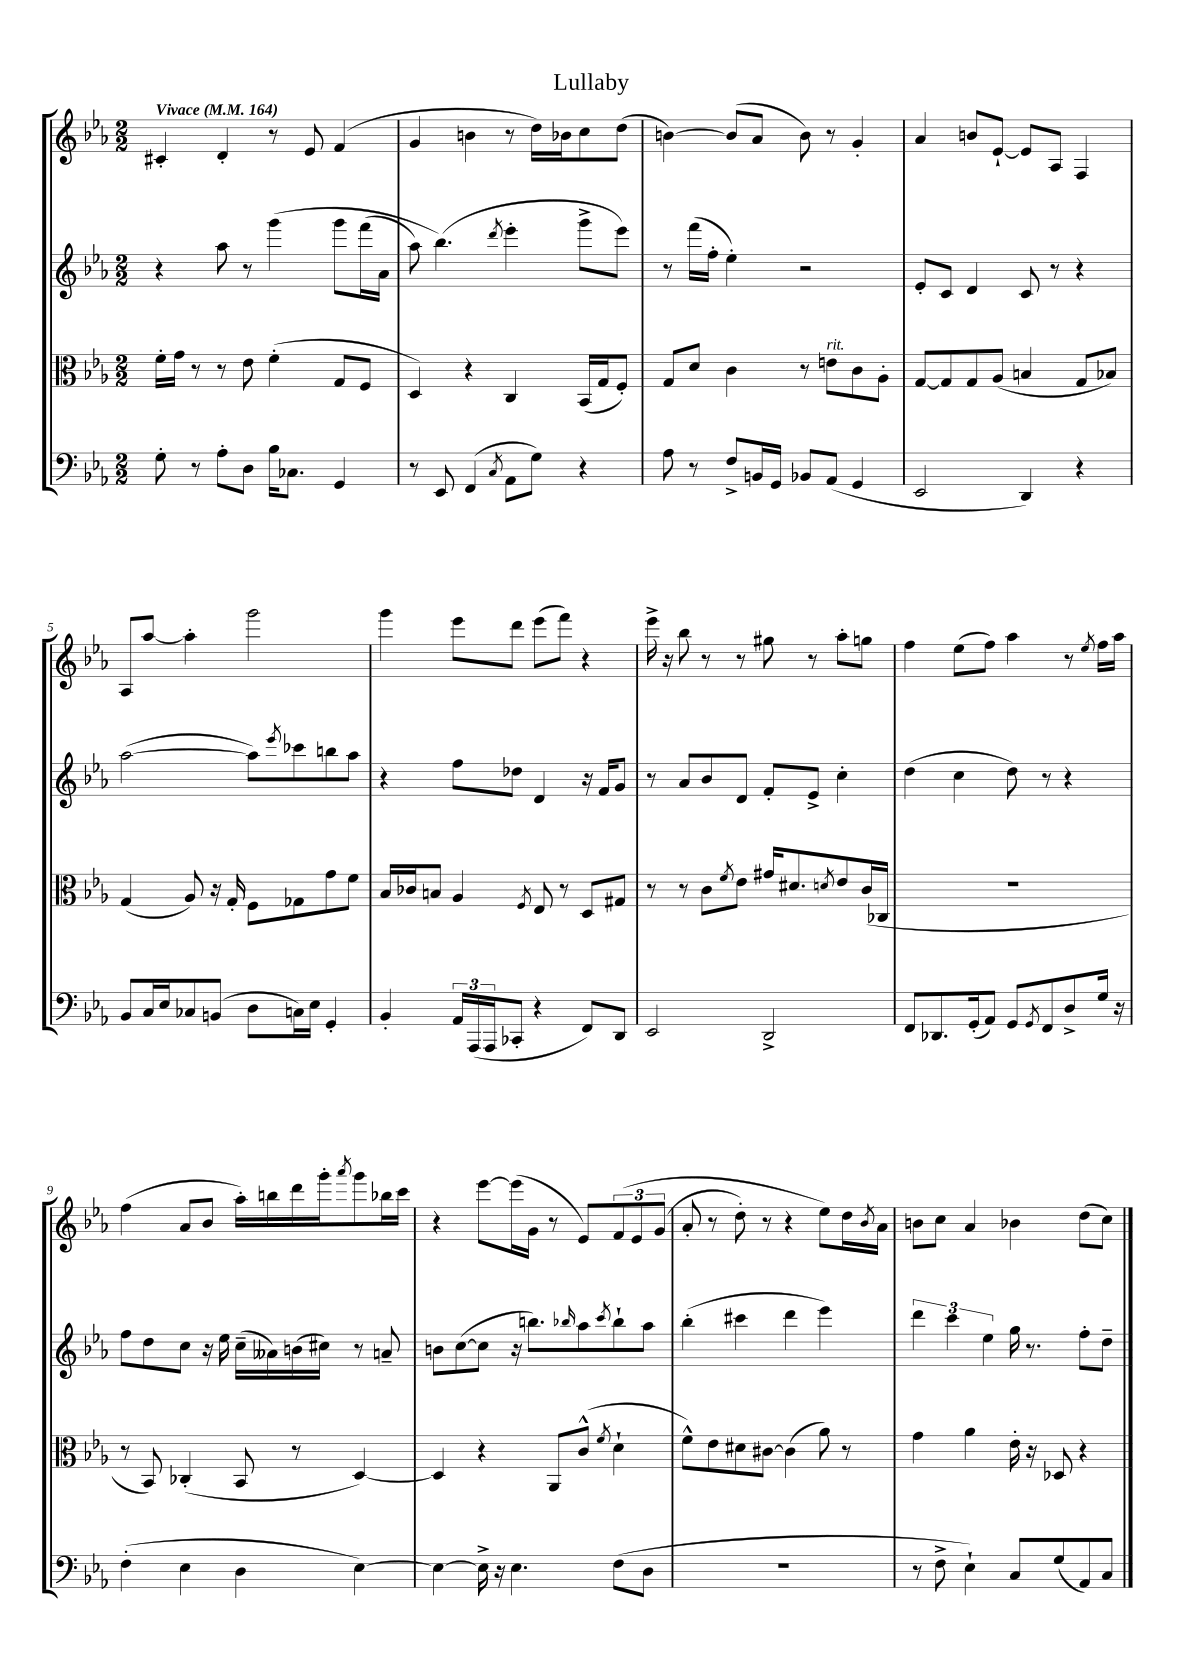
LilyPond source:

\header { title = "Lullaby" }
<<
\new StaffGroup <<
\new Staff = "s0" {
    \clef treble \key ees \major \numericTimeSignature \time 2/2 \tempo "Vivace" 4 = 164
    cis'4-. d'4-. r8 ees'8 f'4( |
    g'4 b'4 r8 d''16) bes'16 c''8 d''8( |
    b'4~) b'8( aes'8 b'8) r8 g'4-. |
    aes'4 b'8 ees'8~-! ees'8 aes8 f4 |
    aes8 aes''8~ aes''4-. g'''2 |
    g'''4 ees'''8 d'''8 ees'''8( f'''8) r4 |
    ees'''16-> r16 bes''8 r8 r8 gis''8 r8 aes''8-. g''8 |
    f''4 ees''8( f''8) aes''4 r8 \acciaccatura { ees''8 } f''16 aes''16 |
    f''4( aes'8 bes'8 aes''16-.) b''16 d'''16 g'''16-. \acciaccatura { aes'''8 } g'''8 bes''16 c'''16 |
    r4 ees'''8~ ees'''16( g'16 r8 ees'8) \tuplet 3/2 { f'8\( ees'8 g'8( } |
    aes'8-. r8 d''8-.) r8 r4 ees''8\) d''16 \acciaccatura { bes'8 } aes'16 |
    b'8 c''8 aes'4 bes'4 d''8( c''8) \bar "|." |
}
\new Staff = "s1" {
    \clef treble \key ees \major \numericTimeSignature \time 2/2
    r4 aes''8 r8 g'''4\( g'''8 f'''16( aes'16 |
    aes''8) bes''4.(\) \acciaccatura { d'''8 } ees'''4-. g'''8-> ees'''8) |
    r8 f'''16( f''16-. ees''4-.) r2 |
    ees'8-. c'8 d'4 c'8 r8 r4 |
    aes''2~( aes''8) \acciaccatura { ees'''8 } ces'''8 b''8 aes''8 |
    r4 f''8 des''8 d'4 r16 f'16 g'8 |
    r8 aes'8 bes'8 d'8 f'8-. ees'8-> c''4-. |
    d''4( c''4 d''8) r8 r4 |
    f''8 d''8 c''8 r16 ees''16 c''16--( aeses'16) b'16( cis''16) r8 a'8-- |
    b'8 c''8~( c''8 r16 b''8.) \grace { bes''16 } aes''8 \acciaccatura { c'''8 } bes''8-! aes''8 |
    bes''4-.( cis'''4 d'''4 ees'''4) |
    \tuplet 3/2 { d'''4 c'''4 ees''4 } g''16 r8. f''8-. d''8-- \bar "|." |
}
\new Staff = "s2" {
    \clef alto \key ees \major \numericTimeSignature \time 2/2
    f'16-. g'16 r8 r8 ees'8 f'4-.( g8 f8 |
    d4) r4 c4 bes,16( g16 f8-.) |
    g8 d'8 c'4 r8 e'8^\markup { \italic "rit." } c'8 aes8-. |
    g8~ g8 g8 aes8( b4 g8 bes8) |
    g4( aes8) r16 g16-. f8 ges8 g'8 f'8 |
    bes16 ces'16 b8 aes4 \acciaccatura { f8 } ees8 r8 d8 gis8 |
    r8 r8 c'8 \acciaccatura { f'8 } ees'8 gis'16 dis'8. \acciaccatura { d'8 } ees'8 c'16( ces16 |
    R1 |
    r8 bes,8) ces4-.( bes,8 r8 d4~) |
    d4 r4 aes,8 c'8-^( \acciaccatura { f'8 } d'4-! |
    f'8-^) ees'8 dis'8 cis'8~ cis'4( aes'8) r8 |
    g'4 aes'4 ees'16-. r16 des8 r4 \bar "|." |
}
\new Staff = "s3" {
    \clef bass \key ees \major \numericTimeSignature \time 2/2
    g8-. r8 aes8-. d8 bes16 ces8. g,4 |
    r8 ees,8 f,4( \acciaccatura { c8 } aes,8 g8) r4 |
    aes8 r8 f8-> b,16 g,16 bes,8 aes,8( g,4 |
    ees,2 d,4) r4 |
    bes,8 c16 ees16 ces8 b,8( d8 c16) ees16 g,4-. |
    bes,4-. \tuplet 3/2 { aes,16 aes,,16( aes,,16 } ces,8-. r4 f,8) d,8 |
    ees,2 d,2-> |
    f,8 des,8. g,16-.( aes,8) g,8 \acciaccatura { g,8 } f,8 d8-> g16 r16 |
    f4-.( ees4 d4 ees4~) |
    ees4~ ees16-> r16 ees4. f8( d8 |
    R1 |
    r8 f8-> ees4-!) c8 g8( aes,8) c8 \bar "|." |
}
>>
>>
